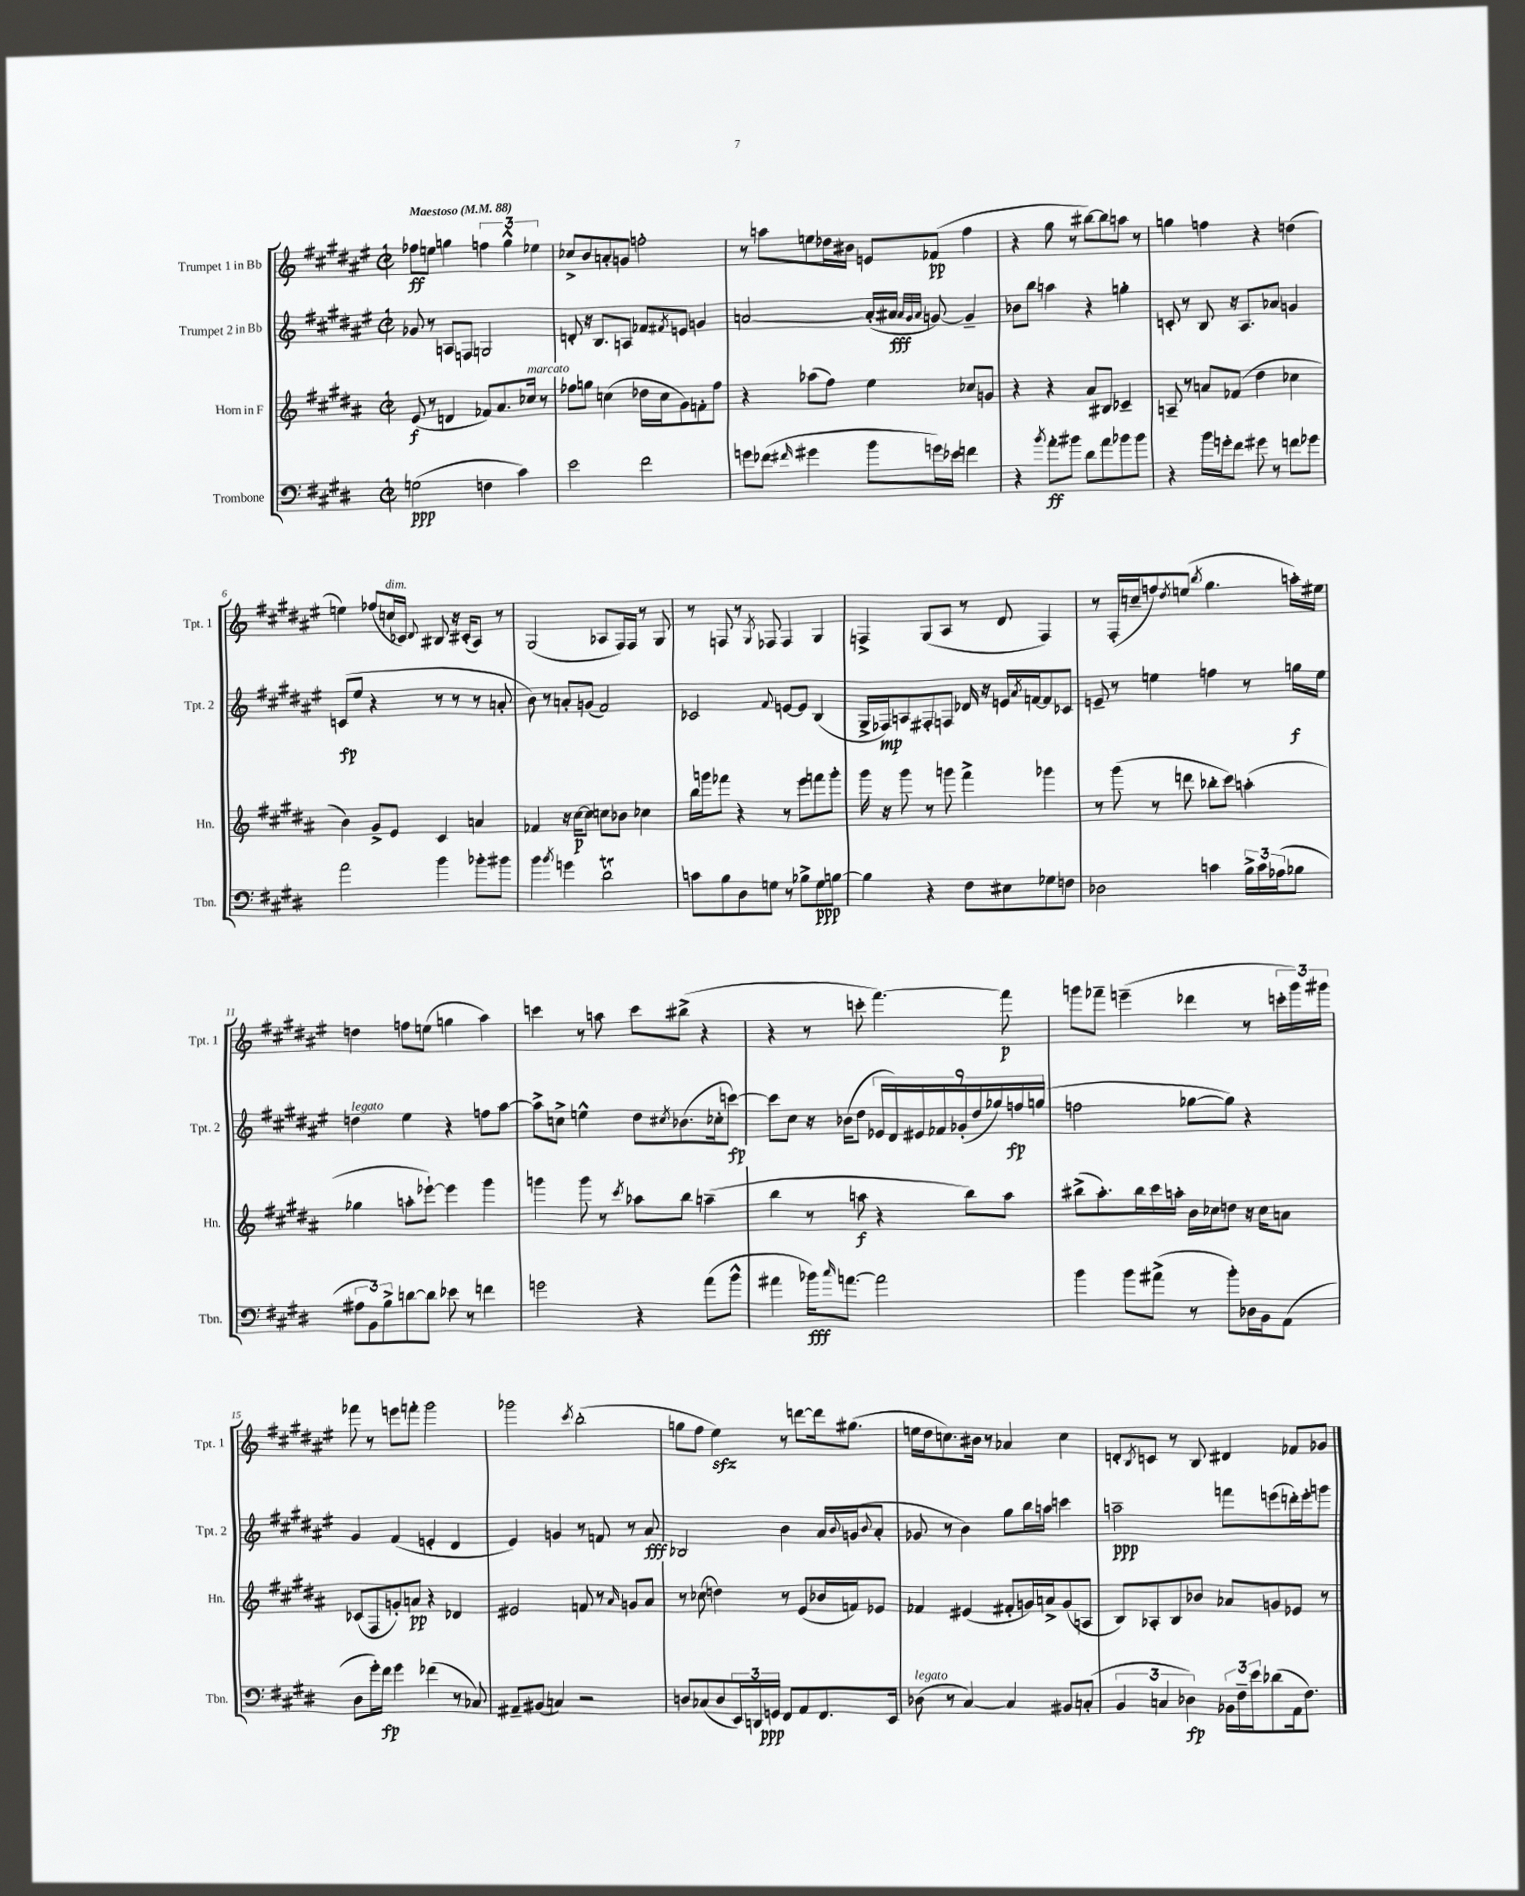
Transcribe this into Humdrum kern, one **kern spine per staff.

**kern	**dynam	**kern	**dynam	**kern	**dynam	**kern	**dynam
*part4	*part4	*part3	*part3	*part2	*part2	*part1	*part1
*staff4	*staff4	*staff3	*staff3	*staff2	*staff2	*staff1	*staff1
*I"Trombone	*	*I"Horn in F	*	*I"Trumpet 2 in Bb	*	*I"Trumpet 1 in Bb	*
*I'Tbn.	*	*I'Hn.	*	*I'Tpt. 2	*	*I'Tpt. 1	*
*clefF4	*	*clefG2	*	*clefG2	*	*clefG2	*
*k[f#c#g#d#]	*	*k[f#c#g#d#a#]	*	*k[f#c#g#d#a#e#]	*	*k[f#c#g#d#a#e#]	*
*M2/2	*	*M2/2	*	*M2/2	*	*M2/2	*
*met(c|)	*	*met(c|)	*	*met(c|)	*	*met(c|)	*
*MM88	*	*MM88	*	*MM88	*	*MM88	*
=1	=1	=1	=1	=1	=1	=1	=1
!	!	!	!	!	!	!LO:TX:a:B:t=Maestoso	!
(2Gn\	ppp	(8e/	f	8g-X/	.	8ff-X\L	ff
.	.	8r	.	8r	.	8een\J	.
.	.	4dn/	.	8An/L	.	4ggn\	.
.	.	.	.	8Fn/J	.	.	.
4Fn\	.	8f-X/L)	.	2Gn/	.	6ffn\	.
.	.	8.a#/	.	.	.	.	.
.	.	.	.	.	.	6gg^^\	.
4c#\)	.	.	.	.	.	.	.
!	!	!LO:TX:a:i:t=marcato	!	!	!	!	!
.	.	16cc-X/Jk	.	.	.	.	.
.	.	.	.	.	.	6ee-X\	.
.	.	8r	.	.	.	.	.
=2	=2	=2	=2	=2	=2	=2	=2
2e\	.	8ff-X\L	.	8dn'/	.	8cc-X^/L	.
.	.	8ggn\J	.	16r	.	8b/	.
.	.	.	.	8.B/L	.	.	.
.	.	(4ccn\	.	.	.	8an'/	.
.	.	.	.	8An/J	.	8gn/J	.
2f#\	.	16dd-X\LL	.	8f-X/L	.	2ffn'\	.
.	.	16cc\J	.	.	.	.	.
.	.	.	.	8qf#X/	.	.	.
.	.	8g#\)	.	8en/J	.	.	.
.	.	8fn'\	.	4gn/	.	.	.
.	.	8ff-\J	.	.	.	.	.
=3	=3	=3	=3	=3	=3	=3	=3
8gn\L	.	4r	.	[2an/	.	8r	.
(8f-X\J	.	.	.	.	.	8aan\L	.
16qqf#X/	.	.	.	.	.	.	.
4g#X\	.	(8aa-X\L	.	.	.	8een\	.
.	.	8ff#\J)	.	.	.	16dd-X\L	.
.	.	.	.	.	.	16b#X\JJ	.
8b\L	.	4ee\	.	(16a'/LL]	.	8en/L	.
.	.	.	.	16a#X/JJ	fff	.	.
.	.	.	.	32qqa#/LLL	.	.	.
.	.	.	.	32qqg#/	.	.	.
.	.	.	.	32qqa#/JJJ	.	.	.
16gn\L)	.	.	.	[8gn/)	.	(8f-X/J	pp
16e-X\JJ	.	.	.	.	.	.	.
4fn\	.	8cc-X/L	.	4g~/]	.	4ff#\	.
.	.	8gn/J	.	.	.	.	.
=4	=4	=4	=4	=4	=4	=4	=4
4r	.	4r	.	8b-X\L	.	4r	.
.	.	.	.	8bb\J	.	.	.
8qb/	.	.	.	.	.	.	.
8a'\L	ff	4r	.	4aan\	.	8gg#\	.
8b#X\J	.	.	.	.	.	8r	.
8d#\L	.	8a#/L	.	4r	.	[8bb#X\L)	.
8a\	.	8B#X/J	.	.	.	8bb#\]	.
8b-X\	.	4c-X~/	.	4ggn'\	.	8aan\J	.
8b-\J	.	.	.	.	.	8r	.
=5	=5	=5	=5	=5	=5	=5	=5
4r	.	8An~/	.	8cn'/	.	4ggn\	.
.	.	8r	.	8r	.	.	.
16b\LL	.	8an/L	.	8B/	.	4ffn\	.
16gn'\J	.	.	.	.	.	.	.
8f#\J	.	(8f-X/J	.	16r	.	.	.
.	.	.	.	8.A#/L	.	.	.
8g#X\	.	4dd#\	.	.	.	4r	.
8r	.	.	.	8a-X/J	.	.	.
8fn\L	.	4cc-X\	.	4gn/	.	(4ddn\	.
8g-X\J	.	.	.	.	.	.	.
!!LO:LB:g=z
=6	=6	=6	=6	=6	=6	=6	=6
2a\	.	4b\)	.	(8cn/L	fp	4een\)	.
.	.	.	.	8ee#/J	.	.	.
.	.	8g#^/L	.	4r	.	(8ff-X/L	.
!	!	!	!	!	!	!LO:TX:a:i:t=dim.	!
.	.	8e/J	.	.	.	16ccn/L	.
.	.	.	.	.	.	16c-X/JJ)	.
.	.	.	.	.	.	8qqd#/	.
4b\	.	4c#/	.	8r	.	8B#X/	.
.	.	.	.	8r	.	16r	.
.	.	.	.	.	.	(16c#X'/KL	.
8b-X'\L	.	4an/	.	8r	.	8A#/J)	.
8b#X\J	.	.	.	8an'/	.	8r	.
=7	=7	=7	=7	=7	=7	=7	=7
4b\	.	4f-X/	.	8b\)	.	(2G#/	.
.	.	.	.	8r	.	.	.
8qb/	.	.	.	.	.	.	.
4gn\	.	16r	.	8an'/L	.	.	.
.	.	[16cc#\KL	p	.	.	.	.
.	.	8cc#\J]	.	(8gn/J	.	.	.
2d#t\	.	8ccn\L	.	2f#/)	.	8A-X/L	.
.	.	8b-X\J	.	.	.	16F#/L)	.
.	.	.	.	.	.	16F#/JJ	.
.	.	4cc-X\	.	.	.	8r	.
.	.	.	.	.	.	8G#/	.
=8	=8	=8	=8	=8	=8	=8	=8
8cn\L	.	16bb\LL	.	2c-X/	.	8r	.
.	.	16gggn\J	.	.	.	.	.
8B\	.	8fff-X\J	.	.	.	8Fn/	.
8D#\	.	4r	.	.	.	8r	.
.	.	.	.	.	.	8qG#/	.
8Gn\J	.	.	.	.	.	8F-X/	.
.	.	.	.	8qqf#/	.	.	.
8r	.	8r	.	[8en/L	.	4F-/	.
8B-X^\L	.	8eee\L	.	8e/J]	.	.	.
8G\	ppp	8fffn\	.	(4B/	.	4G#/	.
[8Bn\J	.	8ggg'\J	.	.	.	.	.
=9	=9	=9	=9	=9	=9	=9	=9
4B\]	.	16ggg#\	.	16G#^/LL	.	4Fn^/	.
.	.	16r	.	16F-X/J)	mp	.	.
.	.	8ggg#\	.	8An/	.	.	.
4r	.	8r	.	8F#X'/	.	(8G#/L	.
.	.	8gggn\	.	8Fn/J	.	8A#/J	.
8F#\L	.	4fff#^\	.	16d-X/	.	8r	.
.	.	.	.	16r	.	.	.
8E#X\	.	.	.	16en/LL	.	8d#/	.
.	.	.	.	8qa#/	.	.	.
.	.	.	.	[16fn/J	.	.	.
8G-X\	.	4ggg-X\	.	8f/]	.	4F/)	.
8Fn\J	.	.	.	8c-X/J	.	.	.
=10	=10	=10	=10	=10	=10	=10	=10
2D-X\	.	8r	.	8en~/	.	8r	.
.	.	(8ggg#\	.	8r	.	(16F#'/LL	.
.	.	.	.	.	.	16ccn~/J	.
.	.	8r	.	4een\	.	8ffn/)	.
.	.	.	.	.	.	8qdd#/	.
.	.	8dddn\	.	.	.	(8een/J	.
.	.	.	.	.	.	8qbb/	.
4cn\	.	8bb-X'\L	.	4ffn\	.	4.gg#\	.
.	.	8ccc#\J)	.	.	.	.	.
24B^\LL	.	(4aan'\	.	8r	.	.	.
24c\	.	.	.	.	.	.	.
(24A-X\J	.	.	.	.	.	.	.
8B-X\J	.	.	.	16ggn\LL	f	16aan'\LL)	.
.	.	.	.	16ee\JJ	.	16ee#X\JJ	.
!!LO:LB:g=z
=11	=11	=11	=11	=11	=11	=11	=11
!	!	!	!	!LO:TX:a:i:t=legato	!	!	!
12A#X\L	.	4gg-X\	.	4ddn\	.	4ddn\	.
12BB\)	.	.	.	.	.	.	.
12B^\	.	.	.	.	.	.	.
[8dn\	.	8aan'\L	.	4ee#\	.	8ffn\L	.
8d\J]	.	[8eee-X`\J)	.	.	.	(8een\J	.
8e-X\	.	4eee-\]	.	4r	.	4ggn\	.
8r	.	.	.	.	.	.	.
4fn\	.	4ggg#\	.	8ffn\L	.	4aa#\)	.
.	.	.	.	[8aa#\J	.	.	.
=12	=12	=12	=12	=12	=12	=12	=12
2gn\	.	4gggn\	.	8aa#^\L]	.	4cccn\	.
.	.	.	.	8ccn^\J	.	.	.
.	.	8ggg\	.	4een^^\	.	8r	.
.	.	8r	.	.	.	8aan\	.
.	.	8qccc#/	.	.	.	.	.
4r	.	8aa-X\L	.	8dd#\L	.	8ccc\L	.
.	.	.	.	8qcc#X/	.	.	.
.	.	8bb\J	.	(8.b-X\	.	(8bb#X^\J	.
(8a\L	.	(4aan~\	.	.	.	4r	.
.	.	.	.	16cc-X'\k	.	.	.
8b^^\J	.	.	.	[8cccn\J)	fp	.	.
=13	=13	=13	=13	=13	=13	=13	=13
4a#X\	.	4bb\	.	8ccc\L]	.	4r	.
.	.	.	.	8cc#\J	.	.	.
16b-X\KL)	fff	8r	.	16r	.	8r	.
16qqcc#/	.	.	.	.	.	.	.
[8.an\J	.	.	.	(16b-X\KL	.	.	.
.	.	8aan\	f	8dd#\J	.	8cccn'\	.
2a\]	.	4r	.	18e-X/LL	.	[4.fff#\)	.
.	.	.	.	18d#/)	.	.	.
.	.	.	.	18e#X/	.	.	.
.	.	.	.	18f-X/	.	.	.
.	.	.	.	(18g-X'/	.	.	.
.	.	8bb\L)	.	.	.	.	.
.	.	.	.	18dd#/	.	.	.
.	.	.	.	18gg-X/)	.	.	.
.	.	8aa\J	.	.	.	8fff#\]	p
.	.	.	.	18ffn/	fp	.	.
.	.	.	.	(18ggn/JJ	.	.	.
=14	=14	=14	=14	=14	=14	=14	=14
4b\	.	(8bb#X^\L	.	2ffn\	.	8gggn\L	.
.	.	8.aa#'\)	.	.	.	8fff-X~\J	.
8b\L	.	.	.	.	.	(4eeen~\	.
.	.	16bb#\L	.	.	.	.	.
(8a#X^\J	.	16ccc#\	.	.	.	.	.
.	.	16aan'\JJ	.	.	.	.	.
8r	.	16b\LL	.	[8gg-X\L	.	4ddd-X\	.
.	.	16cc-X\J	.	.	.	.	.
8b'\L)	.	8ddn\J	.	8gg-\J])	.	.	.
16D-X\L	.	16r	.	4r	.	8r	.
16BB\J	.	16cc-\KL	.	.	.	.	.
(8AA\J	.	8an\J	.	.	.	24cccn'\LL	.
.	.	.	.	.	.	24ggg\)	.
.	.	.	.	.	.	24ggg#X\JJ	.
!!LO:LB:g=z
=15	=15	=15	=15	=15	=15	=15	=15
8D#\L	.	(8c-X/L	.	4g#/	.	8fff-X\	.
16g#'\L)	.	8F#/	.	.	.	8r	.
16f#\JJ	fp	.	.	.	.	.	.
4g#\	.	8gn'/)	.	(4f#/	.	8eeen\L	.
.	.	8an/J	pp	.	.	8fffn'\J	.
(4f-X\	.	4r	.	4en'/	.	2ggg#\	.
8r	.	4d-X/	.	4d#/	.	.	.
8C-X/)	.	.	.	.	.	.	.
=16	=16	=16	=16	=16	=16	=16	=16
8AA#X~/L	.	2e#X/	.	4e#/)	.	2ggg-X\	.
(8BB#X/J	.	.	.	.	.	.	.
4Cn/)	.	.	.	4gn/	.	.	.
.	.	.	.	.	.	8qccc#/	.
2r	.	8fn/	.	8r	.	(2bb'\	.
.	.	8r	.	8fn/	.	.	.
.	.	16qqa#/	.	.	.	.	.
.	.	8gn/L	.	8r	.	.	.
.	.	8a#/J	.	8a#/	fff	.	.
=17	=17	=17	=17	=17	=17	=17	=17
8Dn/L	.	8r	.	2B-X/	.	8ggn\L	.
(8C-X/	.	(8cc-X\	.	.	.	8ff#\J	.
8D/	.	4ddn\)	.	.	.	4ee#zz\)	.
24EE/L)	.	.	.	.	.	.	.
24DDn/	.	.	.	.	.	.	.
24GGn/JJ	ppp	.	.	.	.	.	.
8FF#/L	.	8r	.	4b\	.	8r	.
8AA/	.	(8e/L	.	.	.	[8dddn\L	.
8.FF#/	.	16b-X/L	.	16a#/LL	.	16ddd\k]	.
.	.	.	.	8qqb/	.	.	.
.	.	16fn/J)	.	(16gn/J	.	(8.gg#X\J	.
.	.	.	.	8qqb/	.	.	.
.	.	8e-X/J	.	8a#'/J	.	.	.
16EE/Jk	.	.	.	.	.	.	.
=18	=18	=18	=18	=18	=18	=18	=18
!LO:TX:a:i:t=legato	!	!	!	!	!	!	!
(8D-X\	.	4f-X/	.	8g-X/	.	16een\LL	.
.	.	.	.	.	.	16dd#\J	.
8r	.	.	.	8r	.	8.ccn\)	.
[4C#/)	.	(4e#X/	.	4b\)	.	.	.
.	.	.	.	.	.	16b#X\Jk	.
.	.	.	.	.	.	8r	.
4C#/]	.	8f#X'/L	.	8gg#\L	.	4a-X/	.
.	.	16gn/L)	.	16bb\L	.	.	.
.	.	16an^/J	.	16aan\JJ	.	.	.
8BB#X/L	.	(8g/	.	4cccn\	.	4cc\	.
(8Cn'/J	.	8An/J	.	.	.	.	.
=19	=19	=19	=19	=19	=19	=19	=19
6BB/	.	8B/L)	.	2aan~\	ppp	8dn'/L	.
.	.	.	.	.	.	8qB/	.
.	.	8A-X'/	.	.	.	8cn/J	.
6Cn/	.	.	.	.	.	.	.
.	.	8B/	.	.	.	8r	.
6D-X\)	fp	.	.	.	.	.	.
.	.	8b-X/J	.	.	.	8B/	.
24BB-X\LL	.	8a-X/L	.	8fffn\L	.	4d#X/	.
24F#~\	.	.	.	.	.	.	.
24e\J	.	.	.	.	.	.	.
(8d-X\	.	8gn/	.	(8eeen\	.	.	.
16AA\k	.	8e-X/J	.	16dddn'\L)	.	8f-X/L	.
8.F#\J)	.	.	.	16eee'\J	.	.	.
.	.	8r	.	8gggn\J	.	8g-X/J	.
==	==	==	==	==	==	==	==
*-	*-	*-	*-	*-	*-	*-	*-
